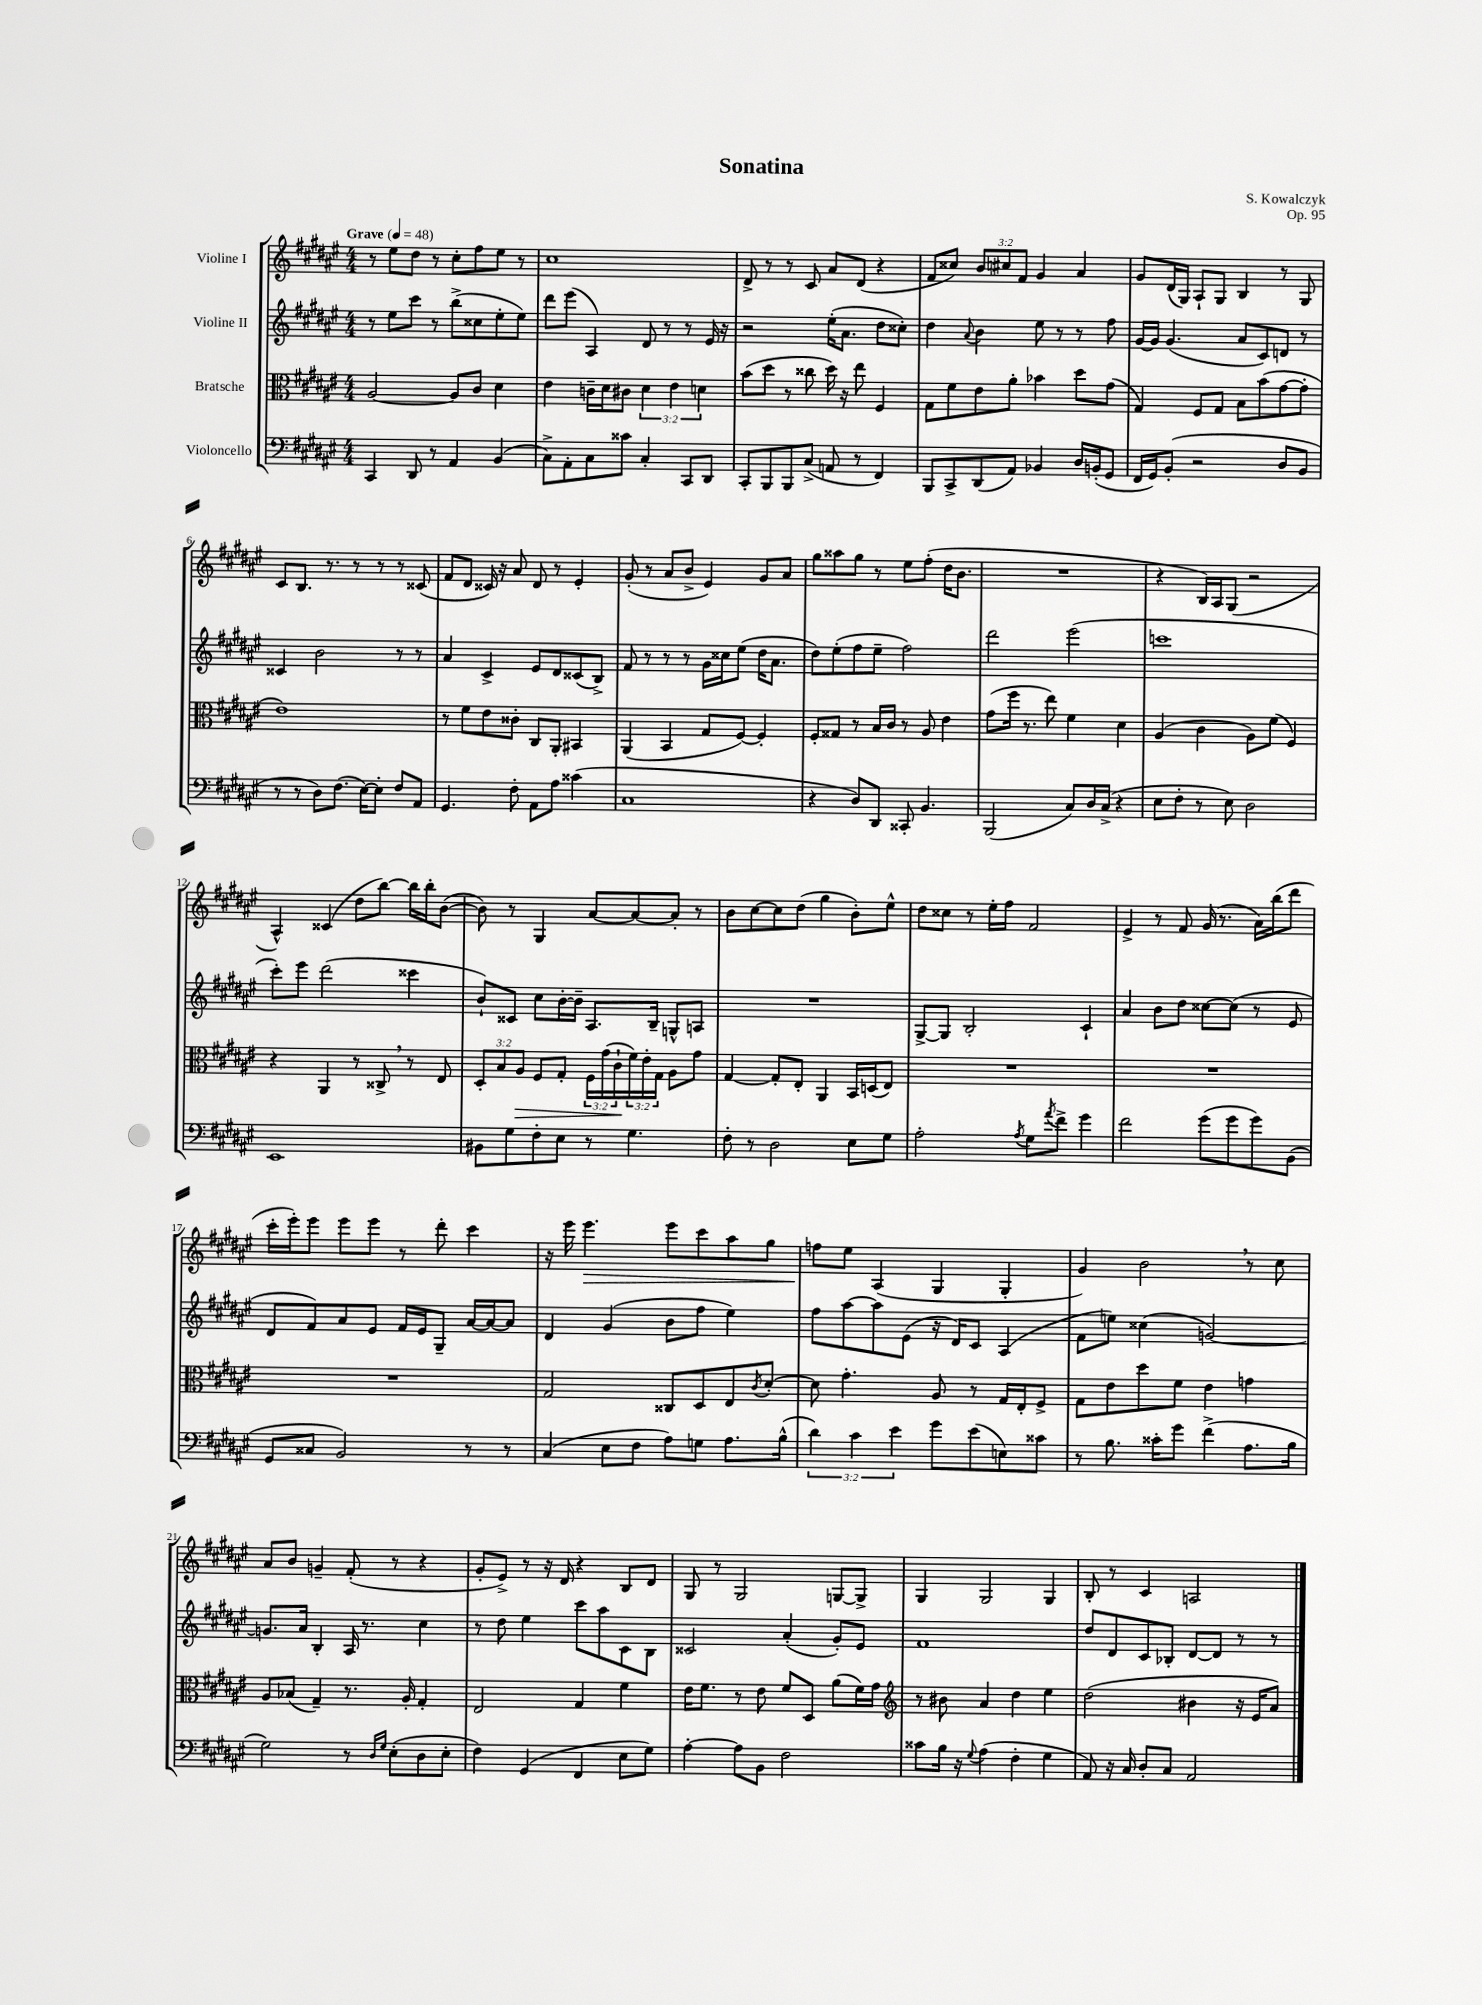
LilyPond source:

\header { title = "Sonatina" composer = "S. Kowalczyk" opus = "Op. 95" }
<<
\new StaffGroup <<
\new Staff = "s0" \with { instrumentName = "Violine I" } {
    \clef treble \key fis \major \numericTimeSignature \time 4/4 \override Staff.TupletNumber.text = #tuplet-number::calc-fraction-text \tempo "Grave" 4 = 48
    r8 eis''8 dis''8 r8 cis''8-. fis''8 eis''8 r8 |
    cis''1 |
    dis'8-> r8 r8 cis'8 ais'8 dis'8( r4 |
    fis'8 cisis''8) \tuplet 3/2 { b'8 cis''8 fis'8 } gis'4 ais'4 |
    gis'8 dis'16( gis16) ais8-! gis8 b4 r8 gis8 |
    cis'8 b8. r8. r8 r8 r8 cisis'8( |
    fis'8 dis'8 cisis'16) r16 ais'8 dis'8 r8 eis'4-. |
    gis'8-.( r8 ais'8 b'8-> eis'4) gis'8 ais'8 |
    gis''8 aisis''8 gis''8 r8 eis''8 fis''8-.( dis''16 b'8. |
    R1 |
    r4 b16) ais16 gis8( r2 |
    ais4-^) cisis'4( dis''8 b''8~) b''16 b''16-. b'8~( |
    b'8) r8 gis4 ais'8~ ais'8~ ais'8-. r8 |
    b'8 cis''8~ cis''8 dis''8( gis''4 b'8-.) eis''8-^ |
    dis''8 cisis''8 r8 eis''16-. fis''16 fis'2 |
    eis'4-> r8 fis'8 gis'16( r8. ais'16) b''16( dis'''8 |
    cis'''16-. eis'''16-.) eis'''8 eis'''8 eis'''8 r8 dis'''8-. cis'''4 |
    r16 eis'''16 eis'''4.\> eis'''8 cis'''8 ais''8 gis''8 |
    f''8\! eis''8 ais4( gis4 gis4-. |
    gis'4) b'2 \breathe r8 cis''8 |
    ais'8 b'8 g'4-- fis'8-.( r8 r4 |
    gis'8-. eis'8->) r8 r16 dis'16 r4 b8 dis'8 |
    gis8 r8 gis2 g8~ g8-> |
    gis4 gis2 gis4 |
    b8-. r8 cis'4 a2 \bar "|." |
}
\new Staff = "s1" \with { instrumentName = "Violine II" } {
    \clef treble \key fis \major \numericTimeSignature \time 4/4
    r8 eis''8 cis'''8 r8 b''8->( cisis''8 eis''8-. eis''8) |
    dis'''8 eis'''8( ais4) dis'8 r8 r8 eis'16 r16 |
    r2 eis''16-.( ais'8. dis''8 cisis''8-.) |
    dis''4 \appoggiatura { ais'8 } b'4 eis''8 r8 r8 fis''8 |
    gis'16~ gis'16 gis'4.( ais'8 cis'8) d'8 r8 |
    cisis'4 b'2 r8 r8 |
    ais'4 cis'4-> eis'8 dis'8 cisis'8( b8->) |
    fis'8 r8 r8 r8 gis'16 cisis''16 eis''8( dis''16 ais'8. |
    dis''8) eis''8-.( fis''8 eis''8-- fis''2) |
    dis'''2 eis'''2( |
    c'''1 |
    cis'''8-.) eis'''8 dis'''2( cisis'''4 |
    b'8-!) cisis'8 cis''8 b'16~-. b'16-- ais8. b16-- g8-^ a8 |
    R1 |
    gis8~-> gis8 b2-. cis'4-! |
    ais'4 b'8 dis''8 cisis''8~ cisis''8( r8 eis'8 |
    dis'8 fis'8) ais'8 eis'8 fis'16 eis'16 gis8-- ais'16~ ais'16~ ais'8 |
    dis'4 gis'4( b'8 fis''8 eis''4) |
    fis''8 ais''8~ ais''8 eis'8( r16 dis'16) cis'8 ais4( |
    fis'8 e''8) cisis''4( g'2~) |
    g'8. ais'16 b4-. ais16 r8. cis''4 |
    r8 dis''8 eis''4 cis'''8 ais''8 cis'8 b8 |
    cisis'2 ais'4-.( gis'8-.) eis'8 |
    fis'1 |
    dis''8 dis'8 cis'8 bes8-. dis'8~ dis'8 r8 r8 \bar "|." |
}
\new Staff = "s2" \with { instrumentName = "Bratsche" } {
    \clef alto \key fis \major \numericTimeSignature \time 4/4 \override Staff.TupletNumber.text = #tuplet-number::calc-fraction-text
    ais2~ ais8 cis'8 dis'4 |
    eis'4 c'16-- dis'16 cis'8 \tuplet 3/2 { dis'4 eis'4 d'4 } |
    b'8( dis''8 r8 cisis''8 dis''16) r16 eis''8 fis4 |
    gis8 fis'8 eis'8 ais'8-. bes'4 dis''8 gis'8( |
    gis4) fis8 gis8 b8 b'8( gis'8~ gis'8-. |
    eis'1) |
    r8 fis'8 eis'8 cisis'8-. cis8 ais,8-. bis,4 |
    ais,4( b,4 gis8 fis8~) fis4-. |
    fis8-. gisis8 r8 b16 cis'16 r8 ais8 eis'4 |
    gis'8( fis''16 r8. eis''8) fis'4 dis'4 |
    ais4( cis'4 ais8) fis'8( fis4) |
    r4 ais,4 r8 cisis8-> \breathe r8 eis8 |
    \tuplet 3/2 { dis8-. b8 ais8\> } fis8 gis8-. \tuplet 3/2 { fis16 gis'16( cis'16-!\! } \tuplet 3/2 { fis'16) eis'16-. gis16 } ais8 gis'8 |
    gis4~ gis8-. eis8-. ais,4 b,16 d16( eis8) |
    R1 |
    R1 |
    R1 |
    gis2 cisis8 dis8 eis8 \acciaccatura { cis'8 } dis'8~-. |
    dis'8 gis'4.-. ais8 r8 gis16 eis16-. fis8-> |
    gis8 eis'8 dis''8 fis'8 eis'4 g'4 |
    ais8 bes8( gis4--) r8. ais16-. gis4-. |
    eis2 gis4 fis'4 |
    eis'16 fis'8. r8 eis'8 fis'8 dis8 ais'8( fis'16) gis'16 |
    \clef treble r8 bis'8 ais'4 dis''4 eis''4 |
    dis''2( bis'4 r16 eis'16 ais'8) \bar "|." |
}
\new Staff = "s3" \with { instrumentName = "Violoncello" } {
    \clef bass \key fis \major \numericTimeSignature \time 4/4 \override Staff.TupletNumber.text = #tuplet-number::calc-fraction-text
    cis,4 dis,8 r8 ais,4 b,4( |
    cis8->) ais,8-. cis8 cisis'8 cis4-. cis,8 dis,8 |
    cis,8-. b,,8 b,,8 cis8->( a,8 r8 fis,4) |
    b,,8 cis,8-> dis,8( ais,8) bes,4 dis16 b,16-.( gis,8 |
    fis,16 gis,16) b,8-.( r2 dis8 b,8 |
    r8 r8 dis8) fis8.( eis16~) eis8-. fis8 ais,8 |
    gis,4. fis8-. ais,8 ais8 cisis'4( |
    cis1 |
    r4 dis8) dis,8 cisis,8-. b,4. |
    b,,2( cis8) dis16 cis16->( r4 |
    eis8 fis8-. r8 eis8) dis2 |
    eis,1 |
    bis,8 gis8 fis8-. eis8 r8 gis4. |
    fis8-. r8 dis2 eis8 gis8 |
    ais2-. \acciaccatura { ais8 } gis8 \acciaccatura { ais'8 } fis'8-> gis'4 |
    fis'2 gis'8( gis'8 gis'8) b,8( |
    gis,8 cisis8 b,2) r8 r8 |
    cis4( eis8 fis8 ais8) g8 ais8. b16-^( |
    \tuplet 3/2 { dis'4) cis'4 eis'4 } gis'8 eis'8( e8) cisis'8 |
    r8 b8. cisis'16-. gis'8 fis'4->( ais8. b16 |
    gis2) r8 \grace { dis16 gis16 } eis8-.( dis8 eis8-. |
    fis4) gis,4( fis,4 eis8 gis8) |
    ais4~-. ais8 b,8 fis2 |
    cisis'8 b16 r16 \appoggiatura { gis8 } ais4( fis4-. gis4 |
    ais,8) r16 cis16 dis8-. cis8 ais,2 \bar "|." |
}
>>
>>
